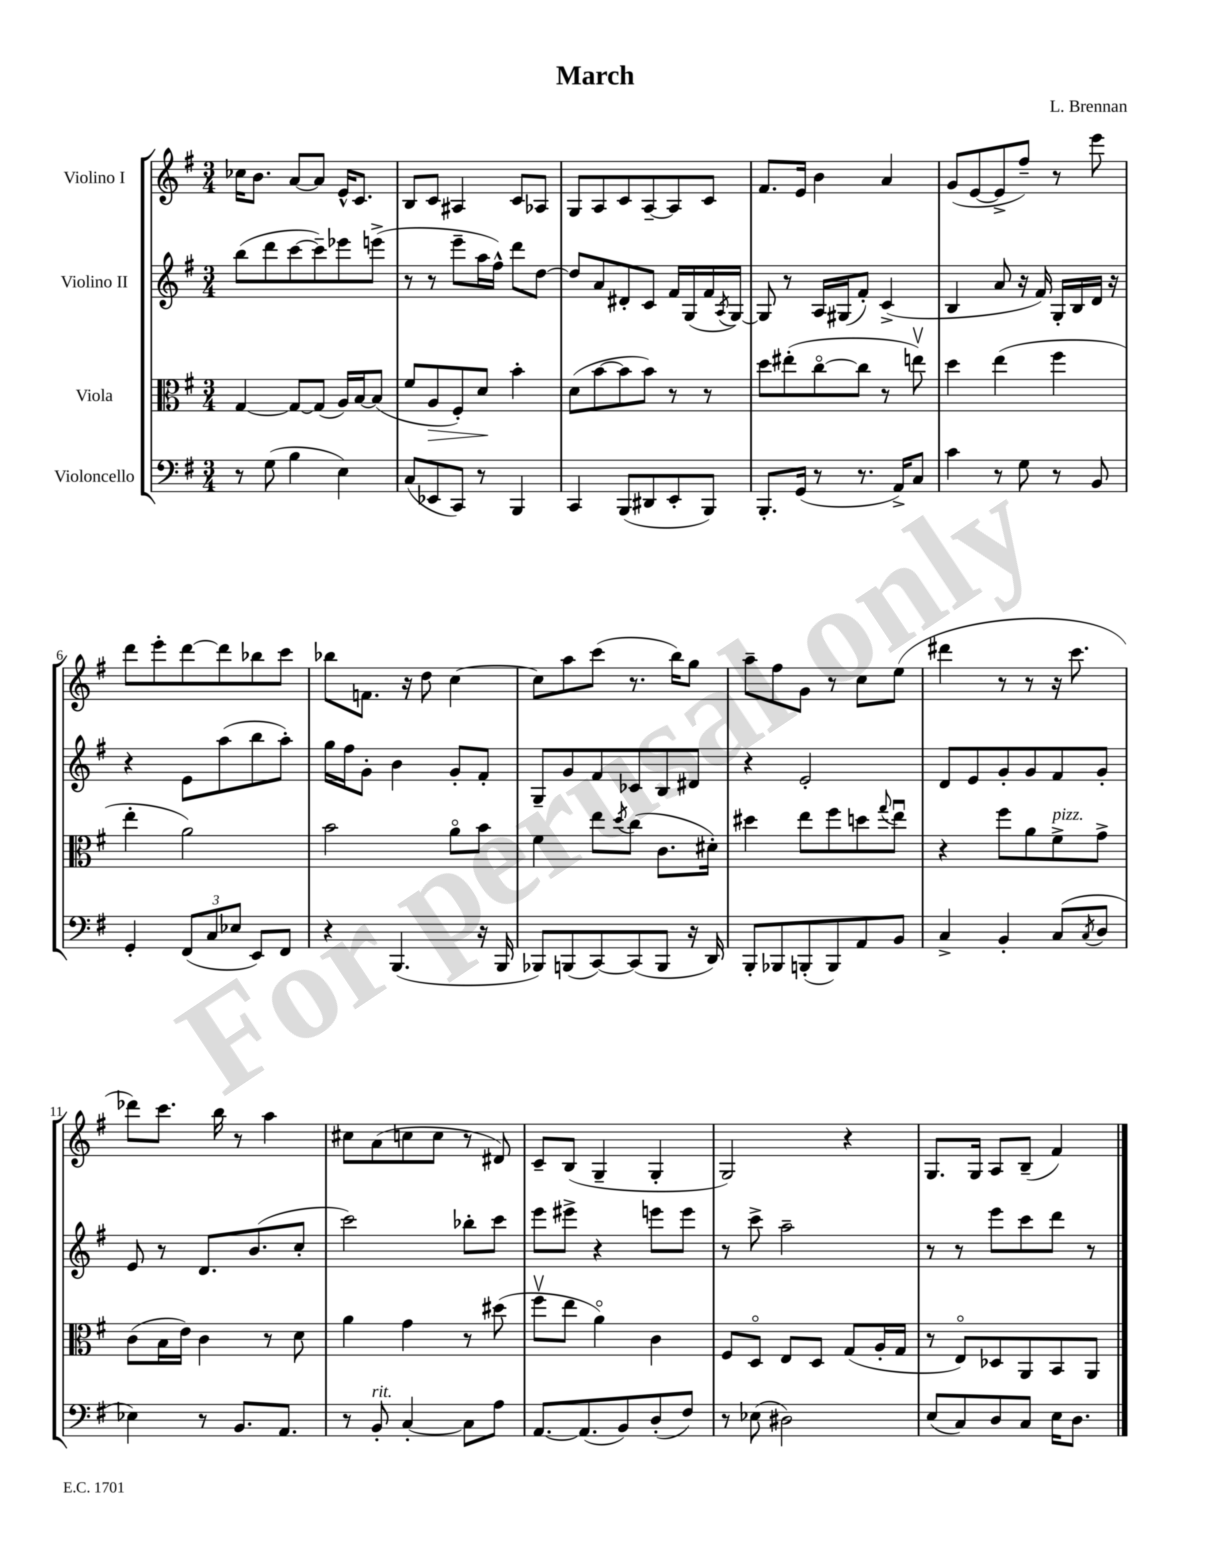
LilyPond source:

\header { title = "March" composer = "L. Brennan" }
<<
\new StaffGroup <<
\new Staff = "s0" \with { instrumentName = "Violino I" } {
    \clef treble \key g \major \numericTimeSignature \time 3/4
    ces''16 b'8. a'8~ a'8 e'16-^ c'8. |
    b8 c'8 ais4 c'8 aes8 |
    g8 a8 c'8 a8~-- a8 c'8 |
    fis'8. e'16 b'4 a'4 |
    g'8( e'8~ e'8-> fis''8--) r8 e'''8 |
    d'''8 e'''8-. d'''8~ d'''8 bes''8 c'''8 |
    bes''8 f'8. r16 d''8 c''4~ |
    c''8 a''8 c'''8( r8. b''16) g''8 |
    a''8-- fis''8 g'8 r8 c''8 e''8( |
    dis'''4 r8 r8 r16 c'''8. |
    des'''8) c'''8. b''16 r8 a''4 |
    cis''8 a'8( c''8 c''8 r8 dis'8) |
    c'8-- b8( g4-- g4-. |
    g2) r4 |
    g8. g16 a8 b8--( fis'4) \bar "|." |
}
\new Staff = "s1" \with { instrumentName = "Violino II" } {
    \clef treble \key g \major \numericTimeSignature \time 3/4
    b''8( d'''8 c'''8~ c'''8--) ees'''8 e'''8->( |
    r8 r8 e'''8-- a''16 fis''16-^) d'''8 d''8~ |
    d''8 a'8 dis'8-. c'8 fis'16 g16( fis'16 \acciaccatura { a8 } g16~) |
    g8 r8 a16 gis16( fis'8-.) c'4->( |
    b4 a'8 r16 fis'16) g16-. b16 d'16 r16 |
    r4 e'8 a''8( b''8 a''8-.) |
    g''16 fis''16 g'8-. b'4 g'8-. fis'8-. |
    g8-- g'8 fis'8 ces'8 b8 dis'8 |
    r4 e'2-. |
    d'8 e'8 g'8-. g'8 fis'8 g'8-. |
    e'8 r8 d'8. b'8.( c''8-. |
    c'''2) bes''8-. c'''8 |
    e'''8 eis'''8-> r4 e'''8 e'''8 |
    r8 c'''8-> a''2-- |
    r8 r8 e'''8 c'''8 d'''8 r8 \bar "|." |
}
\new Staff = "s2" \with { instrumentName = "Viola" } {
    \clef alto \key g \major \numericTimeSignature \time 3/4
    g4~ g8~ g8( a16) b16~ b8( |
    fis'8 a8\> fis8-.) d'8\! b'4-. |
    d'8( b'8~ b'8 b'8) r8 r8 |
    d''8 eis''8-.( c''8~\flageolet c''8 r8 e''8\upbow) |
    d''4 e''4( fis''4 |
    e''4-. a'2) |
    b'2 a'8\flageolet b'8 |
    fis'4 e''8 \acciaccatura { d''8 } c''8( c'8. dis'16-.) |
    dis''4 e''8 fis''8 d''8 \appoggiatura { g''8 } e''8\downbow |
    r4 fis''8 a'8 fis'8->^\markup { \italic "pizz." } g'8-> |
    c'8( b16 e'16) c'4 r8 d'8 |
    a'4 g'4 r8 dis''8( |
    fis''8\upbow e''8 a'4\flageolet) c'4 |
    fis8 d8\flageolet e8 d8 g8( a16-. g16 |
    r8 e8\flageolet) des8 a,8 b,8 a,8 \bar "|." |
}
\new Staff = "s3" \with { instrumentName = "Violoncello" } {
    \clef bass \key g \major \numericTimeSignature \time 3/4
    r8 g8( b4 e4) |
    c8( ees,8 c,8) r8 b,,4 |
    c,4 b,,8( dis,8 e,8-. b,,8) |
    b,,8.-. g,16( r8 r8. a,16->) c8 |
    c'4 r8 g8 r8 b,8 |
    g,4-. \tuplet 3/2 { fis,8( c8 ees8 } e,8) fis,8 |
    r4 b,,4.( r16 b,,16 |
    bes,,8) b,,8( c,8~) c,8( b,,8 r16 d,16) |
    b,,8-. bes,,8 b,,8-.( b,,8) a,8 b,8 |
    c4-> b,4-. c8( \acciaccatura { c8 } d8 |
    ees4) r8 b,8. a,8. |
    r8 b,8-.^\markup { \italic "rit." } c4~-. c8 a8 |
    a,8.~ a,8.( b,8) d8-.( fis8) |
    r8 ees8( dis2) |
    e8( c8) d8 c8 e16 d8. \bar "|." |
}
>>
>>
